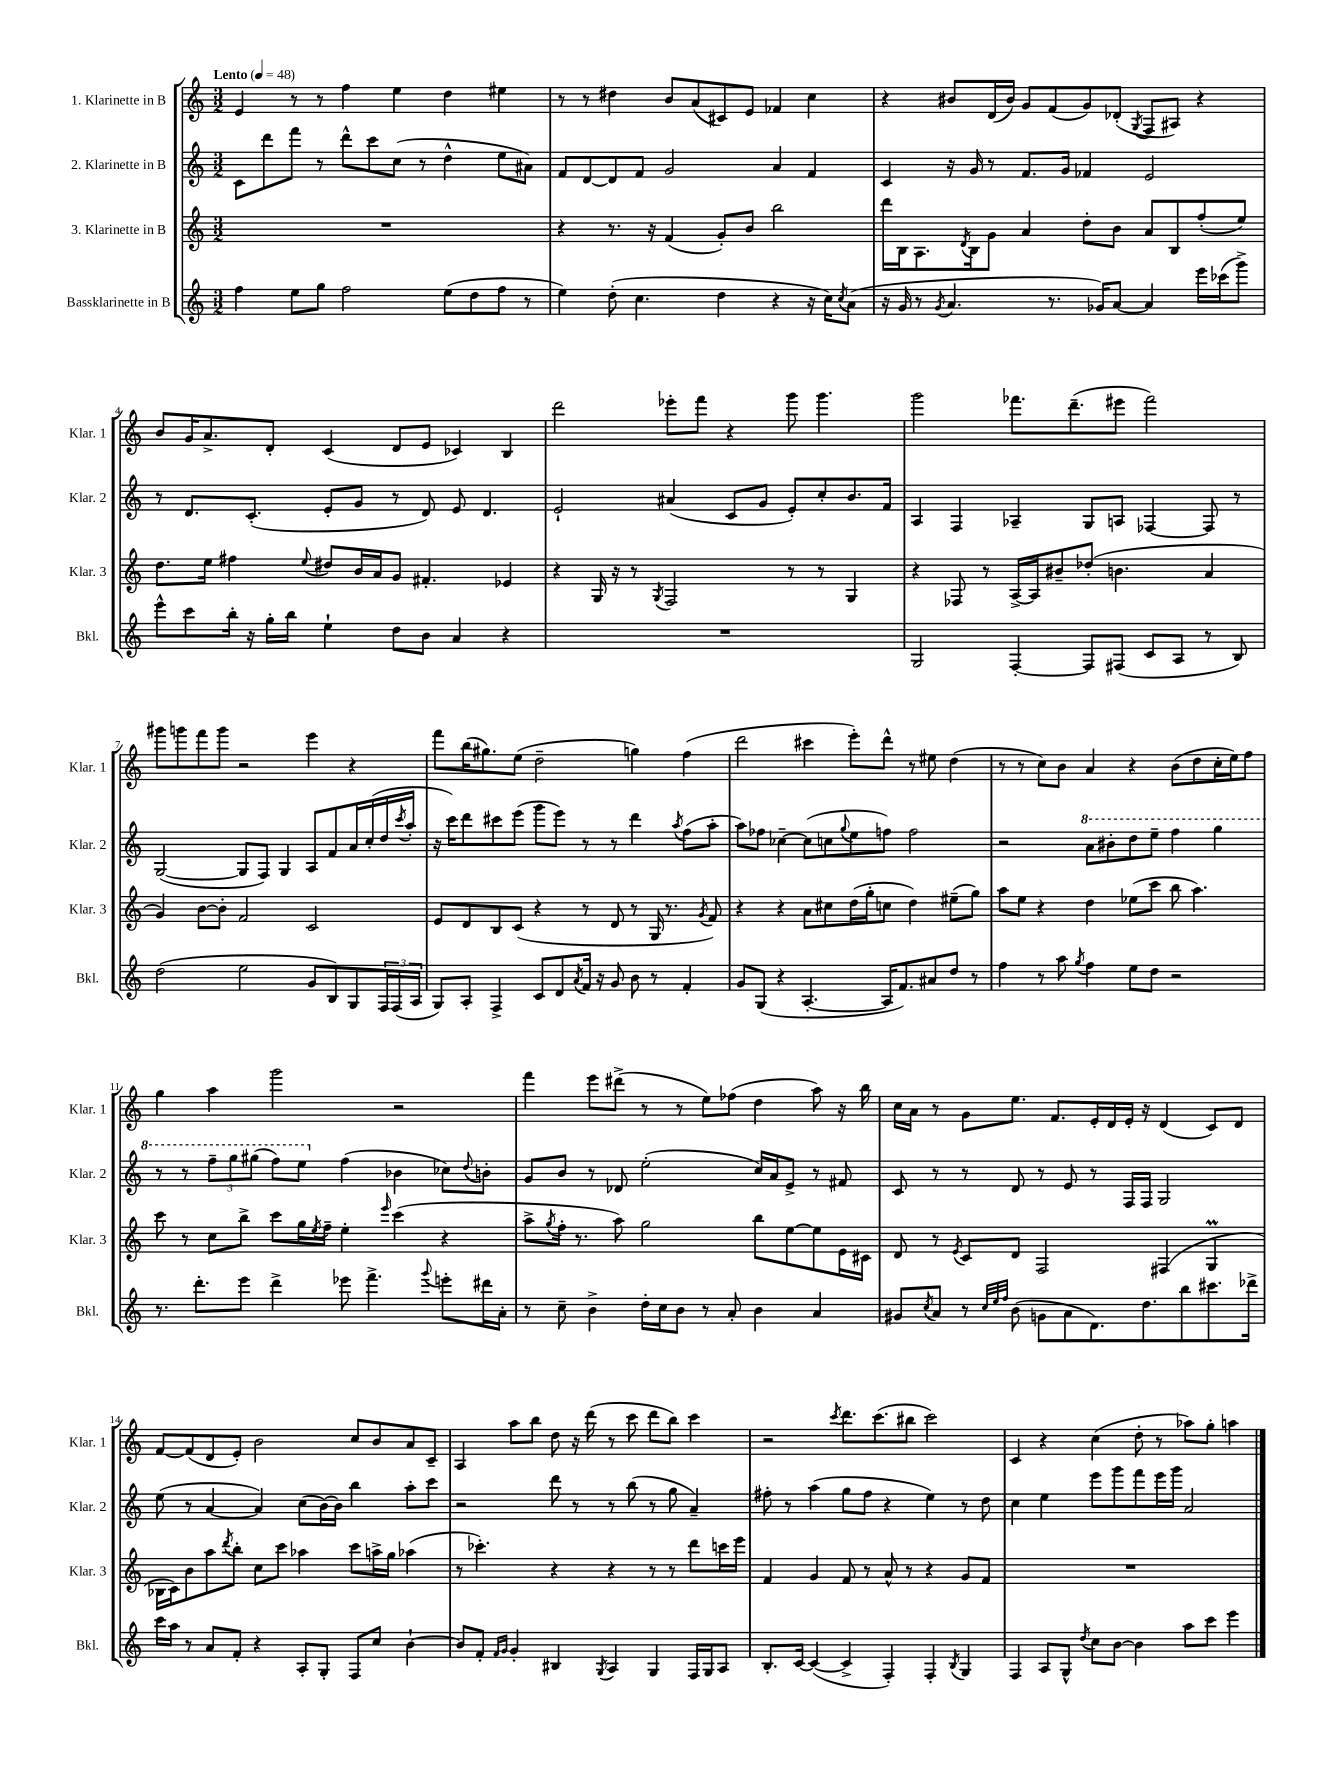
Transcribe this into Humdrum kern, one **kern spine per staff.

**kern	**kern	**kern	**kern
*staff4	*staff3	*staff2	*staff1
*clefG2	*clefG2	*clefG2	*clefG2
*k[]	*k[]	*k[]	*k[]
*M3/2	*M3/2	*M3/2	*M3/2
*MM48	*MM48	*MM48	*MM48
4ff	1.r	8c	4e
.	.	8ddd	.
8ee	.	8fff	8r
8gg	.	8r	8r
2ff	.	8ddd^^	4ff
.	.	8ccc	.
.	.	(8cc	4ee
.	.	8r	.
(8ee	.	4dd^^	4dd
8dd	.	.	.
8ff	.	8ee	4ee#
8r	.	8a#)	.
=	=	=	=
4ee)	4r	8f	8r
.	.	[8d	8r
(8dd'	8.r	8d]	4dd#
4.cc	.	8f	.
.	16r	.	.
.	(4f	2g	8b
.	.	.	(8a
4dd	8g')	.	8c#)
.	8b	.	8e
4r	2bb	4a	4f-
16r	.	4f	4cc
16cc)	.	.	.
8qcc	.	.	.
(8a	.	.	.
=	=	=	=
16r	16ddd	4c	4r
16g	16B	.	.
8r	8.A	.	.
8qg	.	.	.
4.a	.	16r	8b#
.	8qd	.	.
.	16B	16g	.
.	8g	8r	(16d
.	.	.	16b#)
.	4a	8.f	8g
8.r	.	.	(8f
.	.	16g	.
.	8dd'	4f-	8g)
16g-)	.	.	.
[8a	8b	.	(8d-'
.	.	.	8qG
4a]	8a	2e	8F
.	8B	.	8A#)
16eee	(8ff'	.	4r
(16ccc-	.	.	.
8ggg^)	8ee)	.	.
=	=	=	=
8eee^^	8.dd	8r	8b
8ccc	.	8.d	16g
.	16ee	.	8.a^
16bb'	4ff#	.	.
16r	.	(8.c'	.
16gg'	.	.	8d'
16bb	.	.	.
.	8qqee	.	.
4ee`	8dd#	8e'	(4c
.	16b	8g	.
.	16a	.	.
8dd	8g	8r	8d
8b	4.f#'	8d)	8e
4a	.	8e	4c-)
.	.	4.d	.
4r	4e-	.	4B
=	=	=	=
1.r	4r	2e`	2ddd
.	16G	.	.
.	16r	.	.
.	8r	.	.
.	8qG	.	.
.	2F	(4a#	8eee-'
.	.	.	8fff
.	.	8c	4r
.	.	8g	.
.	8r	8e')	8ggg
.	8r	8cc'	4.ggg
.	4G	8.b	.
.	.	16f	.
=	=	=	=
2G	4r	4A	2ggg
.	8F-	4F	.
.	8r	.	.
[4F'	[16A^	4A-~	8.fff-
.	16A]	.	.
.	8b#~	.	.
.	.	.	(8.ddd~
8F]	(8dd-'	8G	.
(8F#	4.b	8A	8eee#
8c	.	[4F-	2fff-)
8A	.	.	.
8r	4a	8F-]	.
8B)	.	8r	.
=	=	=	=
(2dd	4g)	([2G	8ggg#
.	.	.	8ggg
.	[8b	.	8fff
.	8b']	.	8ggg
2ee	2f	8G]	2r
.	.	8F)	.
.	.	4G	.
8g	2c	8A	4eee
8B)	.	8f	.
8G	.	16a	4r
.	.	(16cc'	.
24F	.	16dd	.
(24F	.	.	.
.	.	8qccc	.
.	.	16aa'	.
24A	.	.	.
=	=	=	=
8G)	8e	16r	8fff
.	.	16ccc)	.
8A'	8d	8ddd	(16bb
.	.	.	8.gg#)
4F^	8B	8ccc#	.
.	(8c	(8eee	(8ee
8c	4r	8ggg	2dd~
8d	.	8eee)	.
8qa	.	.	.
16f	8r	8r	.
16r	.	.	.
8g	8d	8r	.
8b	8r	4ddd	4gg)
8r	16G	.	.
.	8.r	.	.
.	.	8qaa	.
4f'	.	(8ff	(4ff
.	8qg	.	.
.	8f)	8aa'	.
=	=	=	=
8g	4r	8aa)	2ddd
(8G	.	8ff-	.
4r	4r	[4cc-~	.
[4.A'	8a	(8cc-]	4ccc#
.	8cc#	8cc	.
.	.	8qqgg	.
.	(16dd	8ee	8eee')
.	16gg'	.	.
16A]	8cc	8ff)	8ddd^^
8.f)	.	.	.
.	4dd)	2ff	8r
8a#	.	.	8ee#
8dd	(8ee#~	.	(4dd
8r	8gg)	.	.
=	=	=	=
4ff	8aa	2r	8r
.	8ee	.	8r
8r	4r	.	8cc)
8aa	.	.	8b
8qgg	.	.	.
4ff	4dd	8aa	4a
.	.	8bb#'	.
8ee	(8ee-	8ddd	4r
8dd	8ccc	8eee~	.
2r	8bb	4fff	(8b
.	4.aa)	.	8dd
.	.	4ggg	16cc'
.	.	.	16ee)
.	.	.	8ff
=	=	=	=
8.r	8ccc	8r	4gg
.	8r	8r	.
8.ddd'	.	.	.
.	8cc	12fff~	4aa
.	.	12ggg	.
8eee	8bb^	.	.
.	.	(12ggg#	.
4ddd^	8ccc	8fff)	2ggg
.	16gg	8eee	.
.	8qee	.	.
.	16ff~	.	.
8eee-	4ee'	(4ff	.
4.fff^	.	.	.
.	16qqeee	.	.
.	(4ccc	4b-	2r
8qqggg	.	.	.
8eee'	4r	8cc-)	.
.	.	8qqdd	.
16ddd#	.	8b'	.
16a'	.	.	.
=	=	=	=
8r	8aa^	8g	4fff
.	8qgg	.	.
8cc~	16ff'	8b	.
.	8.r	.	.
4b^	.	8r	8eee
.	8aa)	8d-	(8ddd#^
16dd'	2gg	(2ee'	8r
16cc	.	.	.
8b	.	.	8r
8r	.	.	8ee)
8a'	.	.	(8ff-
4b	8bb	16cc)	4dd
.	.	16a	.
.	[8ee	8e^	.
4a	8ee]	8r	8aa)
.	16e	8f#	16r
.	16c#	.	16bb
=	=	=	=
8g#	8d	8c	16cc
.	.	.	16a
8qcc	.	.	.
8a	8r	8r	8r
.	8qe	.	.
8r	8c	8r	8g
32qqcc	.	.	.
32qqee	.	.	.
32qqff	.	.	.
(8b	8d	8d	8.ee
8g	2F	8r	.
.	.	.	8.f
8a	.	8e	.
8.d)	.	8r	16e'
.	.	.	16d
.	.	16F	16e'
8.dd	.	16F	16r
.	(4F#	2G	(4d
8bb	.	.	.
8.ccc#	4G	.	8c)
.	.	.	8d
16ddd-^	.	.	.
=	=	=	=
16ccc	16B-	(8ee	[8f
16aa	16c)	.	.
8r	8b	8r	(8f]
8a	8aa	[4a	8d
.	8qddd	.	.
8f'	8bb'	.	8e')
4r	8cc	4a])	2b
.	8ccc	.	.
8A'	4aa-	(8cc	.
8G'	.	[16b)	.
.	.	16b]	.
8F	8ccc	4bb	8cc
8cc	16aa^	.	8b
.	16gg	.	.
[4b`	(4aa-	8aa'	8a
.	.	8ccc	8c~
=	=	=	=
8b]	8r	2r	4A
8f'	4.ccc-')	.	.
16qqf	.	.	.
16qqg	.	.	.
4g'	.	.	8aa
.	.	.	8bb
4B#	4r	8ddd	8dd
.	.	8r	16r
.	.	.	(16ddd
8qG	.	.	.
4A	4r	8r	8r
.	.	(8bb	8ccc
4G	8r	8r	8ddd
.	8r	8gg	8bb)
16F	8ddd	4a~)	4ccc
16G	.	.	.
8A	16ccc	.	.
.	16eee	.	.
=	=	=	=
8.B'	4f	8ff#'	2r
.	.	8r	.
[16c	.	.	.
(4c_	4g	(4aa	.
.	.	.	8qccc
4c^]	8f	8gg	8.ddd
.	8r	8ff#	.
.	.	.	(8.ccc
4F')	8a^^	4r	.
.	8r	.	8bb#
4F'	4r	4ee)	2ccc)
8qB	.	.	.
4G	8g	8r	.
.	8f	8dd	.
=	=	=	=
4F	1.r	4cc	4c
8A	.	4ee	4r
8G^^	.	.	.
8qdd	.	.	.
8cc	.	8eee	(4cc
[8b	.	8ggg	.
4b]	.	8fff	8dd'
.	.	16eee	8r
.	.	16ggg	.
8aa	.	2a	8aa-)
8ccc	.	.	8gg'
4eee	.	.	4aa
==	==	==	==
*-	*-	*-	*-
